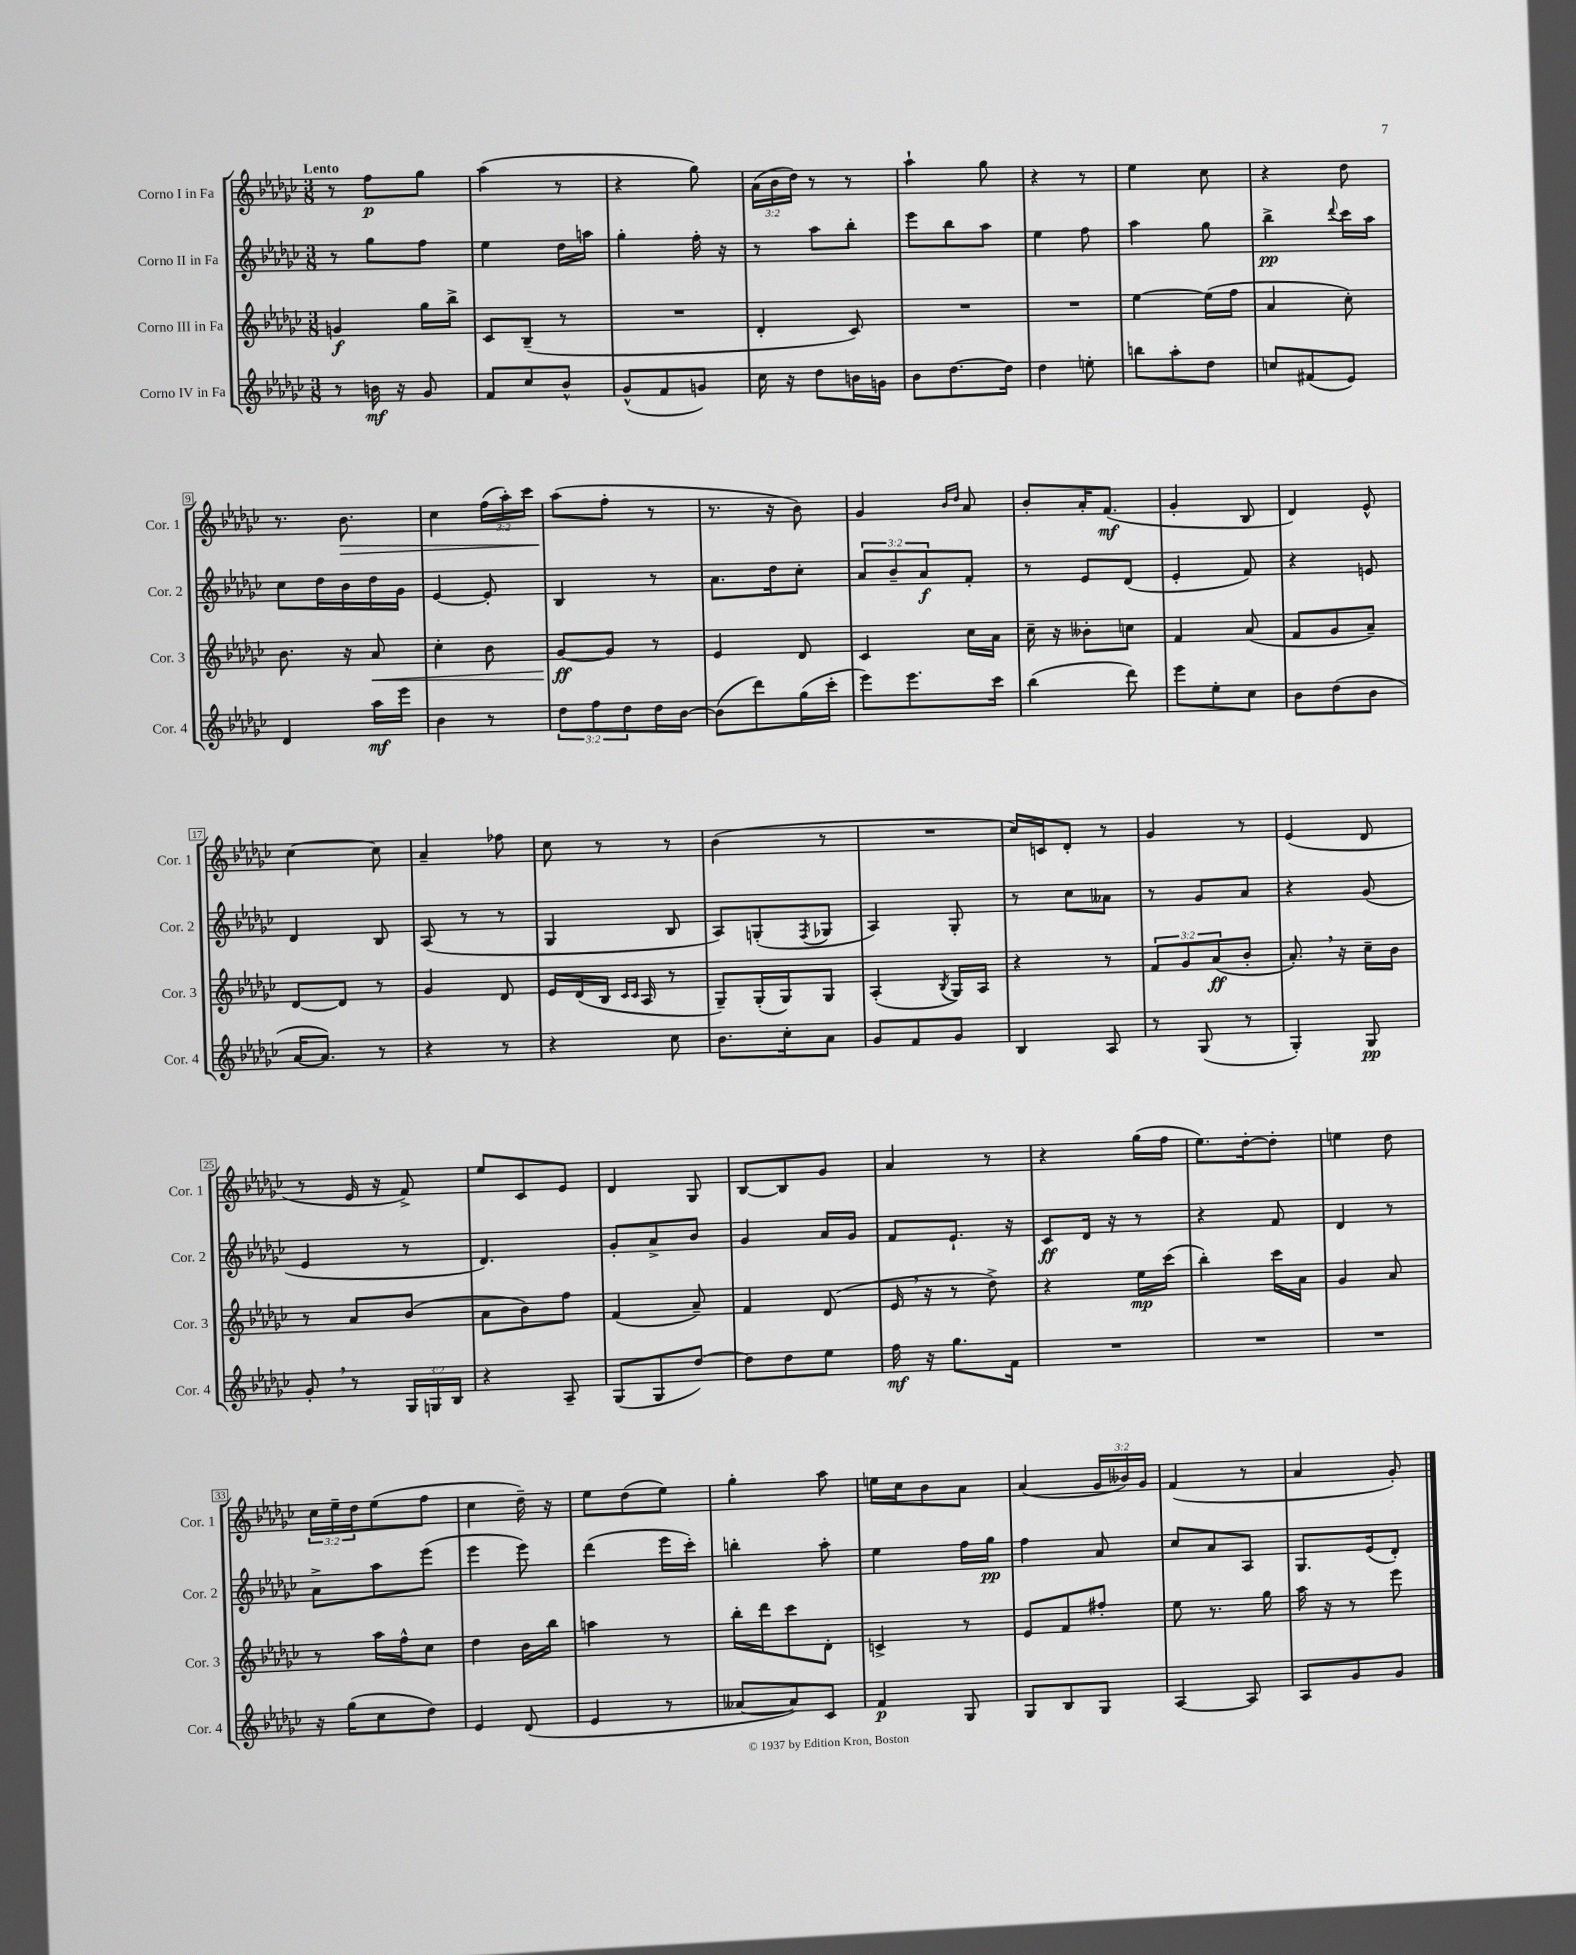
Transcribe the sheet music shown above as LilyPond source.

<<
\new StaffGroup <<
\new Staff = "s0" \with { instrumentName = "Corno I in Fa" shortInstrumentName = "Cor. 1" } {
    \clef treble \key ges \major \numericTimeSignature \time 3/8 \override Staff.TupletNumber.text = #tuplet-number::calc-fraction-text \tempo "Lento"
    r8 f''8\p ges''8 |
    aes''4( r8 |
    r4 ges''8) |
    \tuplet 3/2 { aes'16( bes'16 des''16) } r8 r8 |
    aes''4-! ges''8 |
    r4 r8 |
    ees''4 ces''8 |
    r4 des''8 |
    r8. bes'8.\> |
    ces''4 \tuplet 3/2 { f''16( aes''16-.) ces'''16 } |
    aes''8\!( f''8-. r8 |
    r8. r16 bes'8) |
    ges'4 \grace { bes'16 des''16 } aes'8 |
    bes'8-. aes'16-. f'8.\mf( |
    ges'4-. bes8 |
    des'4) ees'8-^ |
    ces''4~ ces''8 |
    aes'4-- fes''8 |
    ces''8 r8 r8 |
    bes'4( r8 |
    R4. |
    ces''16) c'16 des'8-. r8 |
    ges'4 r8 |
    ees'4( des'8 |
    r8 ees'16 r16 f'8->) |
    ees''8 ces'8 ees'8 |
    des'4 ges8 |
    bes8~ bes8 ges'8 |
    aes'4 r8 |
    r4 ges''16( f''16 |
    ees''8.) des''16~-. des''8-. |
    e''4 des''8 |
    \tuplet 3/2 { ces''16 ees''16-- des''16 } ees''8( f''8 |
    ces''4 des''16--) r16 |
    ees''8 des''8( ees''8) |
    ges''4-. aes''8 |
    e''16 ces''16 bes'8 aes'8 |
    aes'4( \tuplet 3/2 { ges'16 beses'16) ges'16 } |
    f'4( r8 |
    aes'4 ges'8-.) \bar "|." |
}
\new Staff = "s1" \with { instrumentName = "Corno II in Fa" shortInstrumentName = "Cor. 2" } {
    \clef treble \key ges \major \numericTimeSignature \time 3/8 \override Staff.TupletNumber.text = #tuplet-number::calc-fraction-text
    r8 ges''8 f''8 |
    ees''4 des''16 a''16 |
    ges''4-. f''16-. r16 |
    r8 aes''8 bes''8-. |
    ees'''8 bes''8 aes''8 |
    ees''4 f''8 |
    aes''4 ges''8 |
    bes''4->\pp \appoggiatura { des'''8 } ces'''16 aes''16 |
    ces''8 des''16 bes'16 des''16 ges'16 |
    ees'4~ ees'8-. |
    bes4 r8 |
    aes'8. des''16 ces''8-. |
    \tuplet 3/2 { aes'8 bes'8-- aes'8\f } f'8-. |
    r8 ees'8 des'8( |
    ees'4-. f'8) |
    r4 e'8 |
    des'4 bes8 |
    aes8( r8 r8 |
    ges4 bes8 |
    aes8) g8-.( \acciaccatura { f8 } ges8 |
    aes4) ges8-. |
    r8 ces''8 aeses'8 |
    r8 ges'8 aes'8 |
    r4 ges'8( |
    ees'4 r8 |
    des'4.) |
    ges'8-. aes'8-> bes'8 |
    ges'4 aes'16 ges'16 |
    f'8 ees'8.-! r16 |
    ces'8\ff des'16 r16 r8 |
    r4 f'8 |
    des'4 r8 |
    aes'8-> aes''8 ees'''8( |
    ees'''4 ees'''8) |
    des'''4( ees'''16 ces'''16-.) |
    b''4-. aes''8-. |
    ees''4 f''16 ges''16\pp |
    f''4 aes'8 |
    ces''8 aes'8 aes8 |
    ges8. ees'16( des'8-.) \bar "|." |
}
\new Staff = "s2" \with { instrumentName = "Corno III in Fa" shortInstrumentName = "Cor. 3" } {
    \clef treble \key ges \major \numericTimeSignature \time 3/8 \override Staff.TupletNumber.text = #tuplet-number::calc-fraction-text
    g'4\f ges''16 bes''16-> |
    ces'8 bes8--( r8 |
    R4. |
    des'4-. ces'8) |
    R4. |
    R4. |
    ees''4~ ees''16( f''16 |
    aes'4 ces''8-.) |
    bes'8. r16 aes'8\< |
    ces''4-. bes'8 |
    ges'8~\ff\! ges'8 r8 |
    ees'4 des'8 |
    ces'4 ces''16 aes'16 |
    ces''16-- r16 beses'8-. c''8 |
    f'4 aes'8( |
    f'8 ges'8 aes'8--) |
    des'8~ des'8 r8 |
    ges'4 des'8 |
    ees'16 des'16( bes16 \grace { ces'16 ces'16 } aes16 r8 |
    ges8--) ges16-.( ges16) ges8 |
    aes4-.( \acciaccatura { bes8 } ges16) aes16 |
    r4 r8 |
    \tuplet 3/2 { f'8 ges'8 aes'8\ff( } bes'8-. |
    aes'8.-.) \breathe r16 ces''16-- bes'16 |
    r8 aes'8 bes'8( |
    aes'8 bes'8) f''8 |
    f'4( aes'8--) |
    f'4 des'8( |
    ees'16 \breathe r16 r8 des''8->) |
    r4 ees''16\mp ces'''16( |
    bes''4-.) ces'''16 aes'16 |
    ges'4 aes'8 |
    r8 aes''16 f''16-^ ces''8 |
    des''4 bes'16 bes''16 |
    a''4 r8 |
    bes''16-. des'''16 ces'''8 des'8-. |
    c'4-> r8 |
    ees'8 f'8 fis''8-. |
    ees''8 r8. ges''16 |
    aes''16 r16 r8 ees'''8 \bar "|." |
}
\new Staff = "s3" \with { instrumentName = "Corno IV in Fa" shortInstrumentName = "Cor. 4" } {
    \clef treble \key ges \major \numericTimeSignature \time 3/8 \override Staff.TupletNumber.text = #tuplet-number::calc-fraction-text
    r8 b'16\mf r16 ges'8 |
    f'8 ces''8 bes'8-^ |
    ges'8-^( f'8 g'8) |
    ces''16 r16 des''8 b'16 g'16 |
    bes'8 des''8.~ des''16 |
    des''4 e''8-. |
    b''8 aes''8-. des''8 |
    c''8 fis'8( ees'8) |
    des'4 aes''16\mf ees'''16 |
    bes'4 r8 |
    \tuplet 3/2 { des''8 f''8 des''8 } des''16 bes'16~ |
    bes'8( des'''8) ges''16( ces'''16-. |
    ees'''8) ees'''8. ces'''16 |
    bes''4( des'''8) |
    ees'''8 ees''8-. ces''8 |
    bes'8 des''8( bes'8 |
    aes'16~ aes'8.) r8 |
    r4 r8 |
    r4 ces''8 |
    bes'8. ces''16-. aes'8 |
    ges'8 f'8 ges'8 |
    bes4 aes8 |
    r8 ges8( r8 |
    ges4-.) ges8\pp |
    ges'8-. \breathe r8 \tuplet 3/2 { ges16 g16 bes16 } |
    r4 aes8-- |
    ges8( ges8 des''8~) |
    des''8 des''8 ees''8 |
    f''16\mf r16 ges''8. f'16 |
    R4. |
    R4. |
    R4. |
    r16 ges''16( ces''8 des''8) |
    ees'4 des'8( |
    ees'4 r8 |
    aeses'8~ aeses'8) ces'8 |
    f'4\p ges8 |
    ges8 bes8 ges8 |
    aes4~ aes8 |
    aes8 ges'8 ges'8 \bar "|." |
}
>>
>>
\layout { \context { \Score \override BarNumber.stencil = #(make-stencil-boxer 0.1 0.3 ly:text-interface::print) } }
